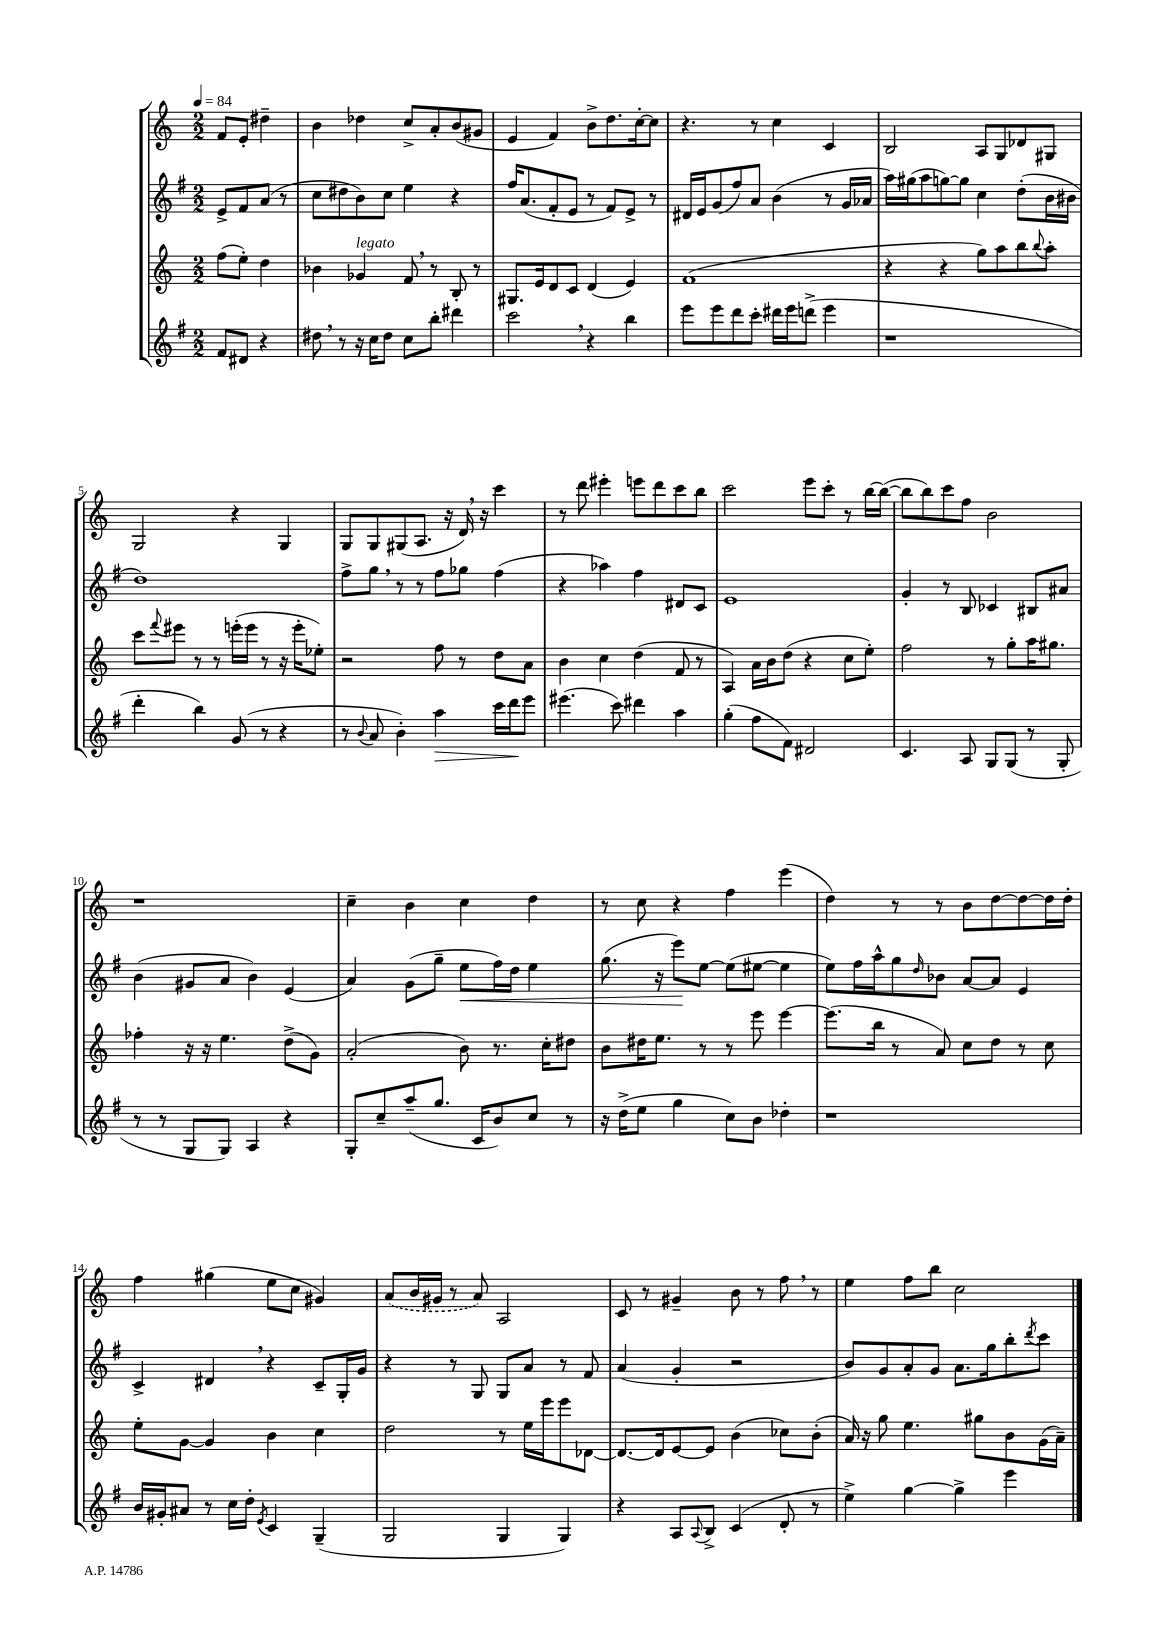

**kern	**dynam	**kern	**kern	**dynam	**kern
*part4	*part4	*part3	*part2	*part2	*part1
*staff4	*staff4	*staff3	*staff2	*staff2	*staff1
*clefG2	*	*clefG2	*clefG2	*	*clefG2
*k[f#]	*	*k[]	*k[f#]	*	*k[]
*M2/2	*	*M2/2	*M2/2	*	*M2/2
*MM84	*	*MM84	*MM84	*	*MM84
=	=	=	=	=	=
8f#/L	.	(8ff\L	8e^/L	.	8f/L
8d#X/J	.	8ee'\J)	8f#/	.	8e'/J
4r	.	4dd\	(8a/J	.	4dd#X~\
.	.	.	8r	.	.
=1	=1	=1	=1	=1	=1
8dd#X,\	.	4b-X\	8cc\L	.	4b\
8r	.	.	8dd#X\	.	.
!	!	!LO:TX:a:i:t=legato	!	!	!
16r	.	4g-X/	8b\)	.	4dd-X\
16cc\KL	.	.	.	.	.
8dd#\J	.	.	8cc\J	.	.
8cc\L	.	8f,/	4ee\	.	8cc^/L
8bb'\J	.	8r	.	.	8a'/
4ddd#X\	.	8B'/	4r	.	(8b/
.	.	8r	.	.	8g#X/J
=2	=2	=2	=2	=2	=2
2ccc,\	.	8.G#X/L	16ff#/KL	.	4e/
.	.	.	(8.a/	.	.
.	.	16e/k	.	.	.
.	.	8d/	8f#'/	.	4f/)
.	.	8c/J	8e/J	.	.
4r	.	(4d/	8r	.	8b^\L
.	.	.	8f#/L)	.	8.dd\
4bb\	.	4e/)	8e^/J	.	.
.	.	.	.	.	[16cc'\k
.	.	.	8r	.	8cc\J]
=3	=3	=3	=3	=3	=3
8eee\L	.	(1f	16d#X/LL	.	4.r
.	.	.	16e/J	.	.
8eee\	.	.	(8g/	.	.
8ddd\	.	.	8ff#/)	.	.
8ccc'\J	.	.	8a/J	.	8r
16ddd#X\LL	.	.	(4b\	.	4cc\
16eee\J	.	.	.	.	.
(8dddn^\J	.	.	.	.	.
4eee\	.	.	8r	.	4c/
.	.	.	16g/LL	.	.
.	.	.	16a-X/JJ	.	.
=4	=4	=4	=4	=4	=4
1r	.	4r	16aa\LL)	.	2B/
.	.	.	(16gg#X\J	.	.
.	.	.	8aa\	.	.
.	.	4r	[8ggn\)	.	.
.	.	.	8gg\J]	.	.
.	.	8gg\L)	4cc\	.	8A/L
.	.	8aa\	.	.	8G/
.	.	8bb\	(8dd'\L	.	8d-X/
.	.	8qqbb/	.	.	.
.	.	8aa'\J	16b\L	.	8G#X/J
.	.	.	16b#X\JJ	.	.
!!LO:LB:g=z
=5	=5	=5	=5	=5	=5
4ddd'\	.	8ccc\L	1dd)	.	2G/
.	.	8qqfff/	.	.	.
.	.	8eee#X\J	.	.	.
4bb\)	.	8r	.	.	.
.	.	8r	.	.	.
(8g/	.	(16eeen'\LL	.	.	4r
.	.	16eee\JJ	.	.	.
8r	.	8r	.	.	.
4r	.	16r	.	.	4G/
.	.	16eee'\KL	.	.	.
.	.	8ee-X'\J)	.	.	.
=6	=6	=6	=6	=6	=6
8r	.	2r	8ff#^\L	.	8G/L
8qqb/	.	.	.	.	.
8a/	.	.	8gg,\J	.	8G/
4b'\)	.	.	8r	.	(8G#X/
.	.	.	8r	.	8.A/J
!	!LO:HP:b	!	!	!	!
4aa\	>	8ff\	8ff#\L	.	.
.	.	.	.	.	16r
.	.	8r	8gg-X\J	.	16d,/)
.	.	.	.	.	16r
16ccc\LL	.	8dd\L	(4ff#\	.	4ccc\
16ddd\J	.	.	.	.	.
8eee\J	]	8a\J	.	.	.
=7	=7	=7	=7	=7	=7
(4.eee#X\	.	4b\	4r	.	8r
.	.	.	.	.	8ddd\
.	.	4cc\	4aa-X\)	.	4eee#X'\
8ccc\)	.	.	.	.	.
4ddd#X\	.	(4dd\	4ff#\	.	8eeen\L
.	.	.	.	.	8ddd\
4aa\	.	8f/	8d#X/L	.	8ccc\
.	.	8r	8c/J	.	8bb\J
=8	=8	=8	=8	=8	=8
(4gg'\	.	4A/)	1e	.	2ccc\
8ff#\L	.	16a\LL	.	.	.
.	.	16b\J	.	.	.
8f#\J)	.	(8dd\J	.	.	.
2d#X/	.	4r	.	.	8eee\L
.	.	.	.	.	8ccc'\J
.	.	8cc\L	.	.	8r
.	.	8ee'\J)	.	.	[16bb\LL
.	.	.	.	.	(16bb\JJ_
=9	=9	=9	=9	=9	=9
4.c/	.	2ff\	4g'/	.	8bb\L]
.	.	.	.	.	8bb\)
.	.	.	8r	.	8ccc\
8A/	.	.	8B/	.	8ff\J
8G/L	.	8r	4c-X/	.	2b\
(8G/J	.	8gg'\L	.	.	.
8r	.	16aa\K	8B#X/L	.	.
.	.	8.gg#X\J	.	.	.
8G'/	.	.	8a#X/J	.	.
!!LO:LB:g=z
=10	=10	=10	=10	=10	=10
8r	.	4ff-X'\	(4b\	.	1r
8r	.	.	.	.	.
8G/L	.	16r	8g#X/L	.	.
.	.	16r	.	.	.
8G/J)	.	4.ee\	8a/J	.	.
4A/	.	.	4b\)	.	.
4r	.	(8dd^\L	(4e/	.	.
.	.	8g\J)	.	.	.
=11	=11	=11	=11	=11	=11
8G'/L	.	(2a'/	4a/)	.	4cc~\
8cc~/	.	.	.	.	.
(8aa~/	.	.	(8g\L	.	4b\
8.gg/J	.	.	8gg~\J	.	.
!	!	!	!	!LO:HP:b	!
.	.	8b\)	8ee\L	<	4cc\
16c/KL	.	.	.	.	.
8b/)	.	8.r	16ff#\L)	.	.
.	.	.	16dd\JJ	.	.
8cc/J	.	.	4ee\	.	4dd\
.	.	16cc'\KL	.	.	.
8r	.	8dd#X\J	.	.	.
=12	=12	=12	=12	=12	=12
16r	.	8b\L	(8.gg\	.	8r
(16dd^\KL	.	.	.	.	.
8ee\J	.	16dd#X\K	.	.	8cc\
.	.	8.ee\J	16r	.	.
4gg\	.	.	8eee\L)	.	4r
.	.	8r	[8ee\J	[	.
8cc\L)	.	8r	(8ee\L]	.	4ff\
8b\J	.	8eee\	[8ee#X\J	.	.
4dd-X'\	.	[4eee\	4ee#\]	.	(4eee\
=13	=13	=13	=13	=13	=13
1r	.	(8.eee\L]	8ee\L)	.	4dd\)
.	.	.	16ff#\L	.	.
.	.	16bb\Jk	16aa^^\J	.	.
.	.	8r	8gg\	.	8r
.	.	.	16qqdd/	.	.
.	.	8a/)	8b-X\J	.	8r
.	.	8cc\L	[8a/L	.	8b\L
.	.	8dd\J	8a/J]	.	[8dd\
.	.	8r	4e/	.	8dd\_
.	.	8cc\	.	.	16dd\L]
.	.	.	.	.	16dd'\JJ
!!LO:LB:g=z
=14	=14	=14	=14	=14	=14
16b/LL	.	8ee'\L	4c^/	.	4ff\
16g#X'/J	.	.	.	.	.
8a#X/J	.	[8g\J	.	.	.
8r	.	4g/]	4d#X,/	.	(4gg#X\
16cc\LL	.	.	.	.	.
16dd'\JJ	.	.	.	.	.
8qe/	.	.	.	.	.
4c/	.	4b\	4r	.	8ee\L
.	.	.	.	.	8cc\J
(4G~/	.	4cc\	8c~/L	.	4g#X/)
.	.	.	16G'/L	.	.
.	.	.	16g/JJ	.	.
=15	=15	=15	=15	=15	=15
2G/	.	2dd\	4r	.	(8a/L
.	.	.	.	.	16b/L
.	.	.	.	.	16g#X/JJ
.	.	.	8r	.	8r
.	.	.	8G/	.	8a/)
4G/	.	8r	8G/L	.	2A/
.	.	16ee\LL	8a/J	.	.
.	.	16eee\J	.	.	.
4G/)	.	8eee\	8r	.	.
.	.	[8d-X\J	8f#/	.	.
=16	=16	=16	=16	=16	=16
4r	.	8.d-/L_	(4a/	.	8c/
.	.	.	.	.	8r
.	.	16d-/k]	.	.	.
8A/L	.	[8e/	4g'/	.	4g#X~/
8qqA/	.	.	.	.	.
8B^/J	.	8e/J]	.	.	.
(4c/	.	(4b\	2r	.	8b\
.	.	.	.	.	8r
8d'/	.	8cc-X\L)	.	.	8ff,\
8r	.	(8b'\J	.	.	8r
=17	=17	=17	=17	=17	=17
4ee^\)	.	16a/)	8b/L)	.	4ee\
.	.	16r	.	.	.
.	.	8gg\	8g/	.	.
[4gg\	.	4.ee\	8a'/	.	8ff\L
.	.	.	8g/J	.	8bb\J
4gg^\]	.	.	8.a\L	.	2cc\
.	.	8gg#X\L	.	.	.
.	.	.	16gg\k	.	.
4eee\	.	8b\	8bb'\	.	.
.	.	.	8qddd/	.	.
.	.	(16g\L	8ccc\J	.	.
.	.	16a~\JJ)	.	.	.
==	==	==	==	==	==
*-	*-	*-	*-	*-	*-
